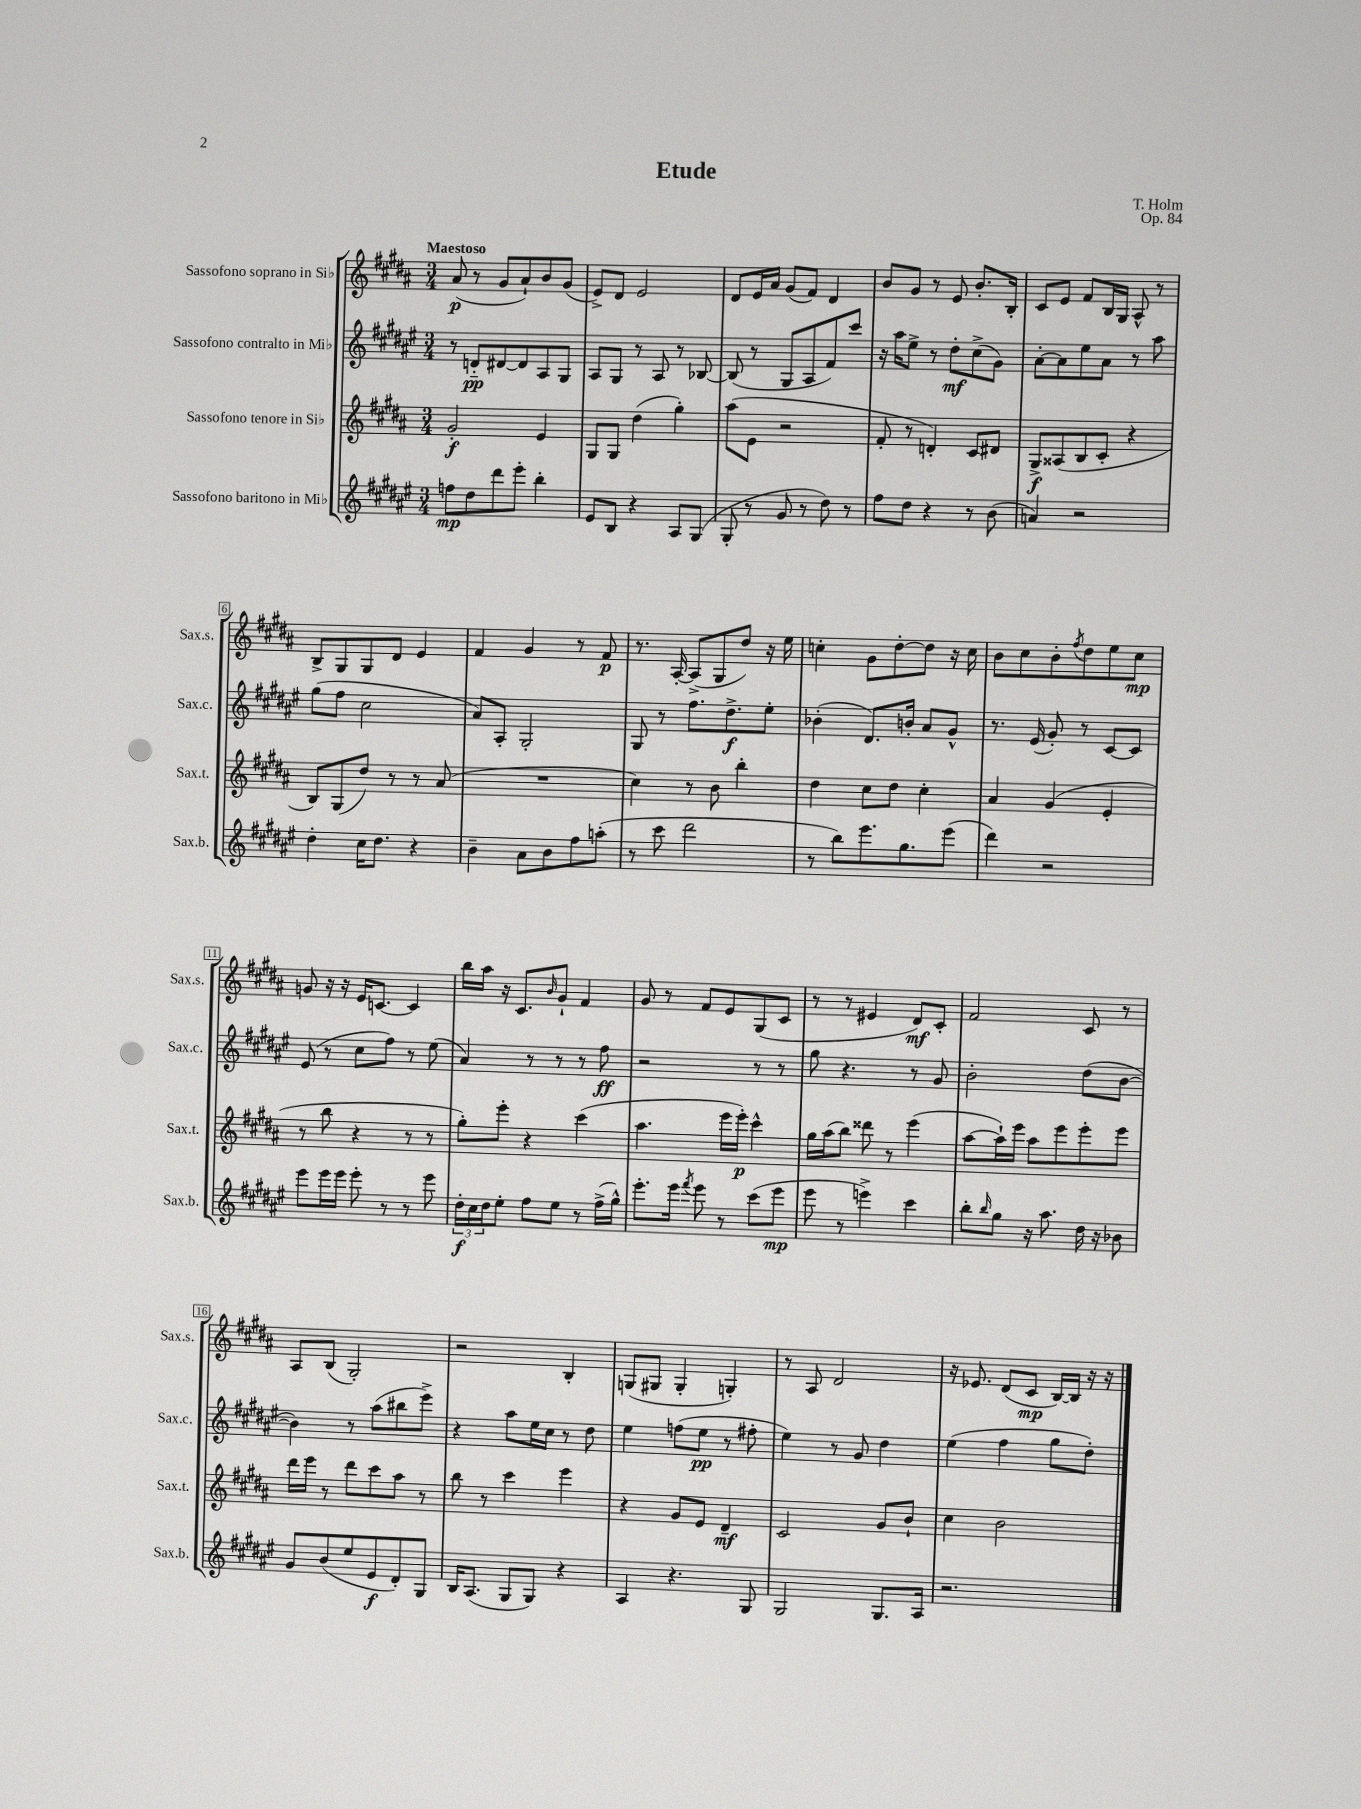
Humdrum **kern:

**kern	**dynam	**kern	**dynam	**kern	**dynam	**kern	**dynam
*part4	*part4	*part3	*part3	*part2	*part2	*part1	*part1
*staff4	*staff4	*staff3	*staff3	*staff2	*staff2	*staff1	*staff1
*I"Sassofono baritono in Mi♭	*	*I"Sassofono tenore in Si♭	*	*I"Sassofono contralto in Mi♭	*	*I"Sassofono soprano in Si♭	*
*I'Sax.b.	*	*I'Sax.t.	*	*I'Sax.c.	*	*I'Sax.s.	*
*clefG2	*	*clefG2	*	*clefG2	*	*clefG2	*
*k[f#c#g#d#a#e#]	*	*k[f#c#g#d#a#]	*	*k[f#c#g#d#a#e#]	*	*k[f#c#g#d#a#]	*
*M3/4	*	*M3/4	*	*M3/4	*	*M3/4	*
=1	=1	=1	=1	=1	=1	=1	=1
!	!	!	!	!	!	!LO:TX:a:B:t=Maestoso	!
8ffn\L	mp	2g#'/	f	8r	.	(8a#/	p
8dd#\	.	.	.	8dn/L	pp	8r	.
8ddd#\	.	.	.	[8d#X/	.	8g#/L	.
8eee#'\J	.	.	.	8d#/]	.	8a#`/)	.
4bb'\	.	4e/	.	8A#/	.	8b/	.
.	.	.	.	8G#/J	.	(8g#/J	.
=2	=2	=2	=2	=2	=2	=2	=2
8e#/L	.	8G#/L	.	8A#/L	.	8e^/L)	.
8B/J	.	8G#/J	.	8G#/J	.	8d#/J	.
4r	.	(4dd#\	.	8r	.	2e/	.
.	.	.	.	8A#/	.	.	.
8A#/L	.	4gg#'\)	.	8r	.	.	.
(8G#/J	.	.	.	[8B-X/	.	.	.
=3	=3	=3	=3	=3	=3	=3	=3
8G#'/	.	(8aa#\L	.	(8B-/]	.	8d#/L	.
8r	.	8e\J	.	8r	.	16e/L	.
.	.	.	.	.	.	16a#/JJ	.
8g#/	.	2r	.	8G#/L	.	(8g#/L	.
8r	.	.	.	8A#/	.	8f#/J)	.
8dd#\)	.	.	.	8f#/)	.	4d#/	.
8r	.	.	.	8ccc#/J	.	.	.
=4	=4	=4	=4	=4	=4	=4	=4
8ff#\L	.	8f#'/	.	16r	.	8b/L	.
.	.	.	.	16aa#\KL	.	.	.
8dd#\J	.	8r	.	8ee#^\J	.	8g#/J	.
4r	.	4dn'/)	.	8r	.	8r	.
.	.	.	.	8dd#'\L	mf	8e/	.
8r	.	8c#/L	.	(8cc#^\	.	8.b'/L	.
(8b\	.	8d#X/J	.	8g#\J)	.	.	.
.	.	.	.	.	.	16B'/Jk	.
=5	=5	=5	=5	=5	=5	=5	=5
4an/)	.	8G#^/L	f	[8a#'\L	.	8c#/L	.
.	.	(8A##X/	.	8a#\]	.	8e/J	.
2r	.	8B/	.	8ee#\	.	8f#/L	.
.	.	8c#'/J	.	8a#\J	.	16B/L	.
.	.	.	.	.	.	16G#/JJ	.
.	.	4r	.	8r	.	8A#^^/	.
.	.	.	.	8aa#\	.	8r	.
!!LO:LB:g=z
=6	=6	=6	=6	=6	=6	=6	=6
4dd#'\	.	8B/L)	.	(8gg#\L	.	8B^/L	.
.	.	(8G#/	.	8ff#\J	.	8G#/	.
16cc#\KL	.	8dd#/J)	.	2cc#\	.	8G#/	.
8.dd#\J	.	.	.	.	.	.	.
.	.	8r	.	.	.	8d#/J	.
4r	.	8r	.	.	.	4e/	.
.	.	(8a#/	.	.	.	.	.
=7	=7	=7	=7	=7	=7	=7	=7
4b~\	.	2.r	.	8a#/L)	.	4f#/	.
.	.	.	.	8A#'/J	.	.	.
8a#\L	.	.	.	2G#'/	.	4g#/	.
8b\	.	.	.	.	.	.	.
8ff#\	.	.	.	.	.	8r	.
(8aan'\J	.	.	.	.	.	8f#/	p
=8	=8	=8	=8	=8	=8	=8	=8
8r	.	4cc#\)	.	8G#/	.	8.r	.
8ccc#\	.	.	.	8r	.	.	.
.	.	.	.	.	.	[16A#'/	.
2ddd#\	.	8r	.	8.ff#\L	.	(8A#^/L]	.
.	.	8b\	.	.	.	8G#/	.
.	.	.	.	8.dd#^\	f	.	.
.	.	4bb'\	.	.	.	8dd#/J)	.
.	.	.	.	8ee#'\J	.	16r	.
.	.	.	.	.	.	16ee\	.
=9	=9	=9	=9	=9	=9	=9	=9
8r	.	4dd#\	.	(4b-X'\	.	4ccn'\	.
8bb\L)	.	.	.	.	.	.	.
8.eee#\	.	8cc#\L	.	8.d#/L)	.	8g#\L	.
.	.	8dd#\J	.	.	.	[8dd#'\	.
8.gg#\	.	.	.	16bn'/Jk	.	.	.
.	.	4cc#'\	.	8a#/L	.	8dd#\J]	.
(8eee#\J	.	.	.	8g#^^/J	.	16r	.
.	.	.	.	.	.	16cc\	.
=10	=10	=10	=10	=10	=10	=10	=10
4ddd#\)	.	4a#/	.	8.r	.	8b\L	.
.	.	.	.	.	.	8cc#\	.
.	.	.	.	(16e#/	.	.	.
2r	.	(4g#/	.	8g#'/)	.	8b'\	.
.	.	.	.	.	.	8qff#/	.
.	.	.	.	8r	.	8dd#\	.
.	.	4e'/	.	[8c#/L	.	8ee\	.
.	.	.	.	8c#/J]	.	8cc#\J	mp
!!LO:LB:g=z
=11	=11	=11	=11	=11	=11	=11	=11
8eee#\L	.	8r	.	(8e#/	.	8gn/	.
16eee#\L	.	8bb\	.	8r	.	16r	.
16eee#\JJ	.	.	.	.	.	16r	.
8eee#'\	.	4r	.	8cc#\L	.	16e/KL	.
.	.	.	.	.	.	[8.cn/J	.
8r	.	.	.	8ff#\J)	.	.	.
8r	.	8r	.	8r	.	4c/]	.
8eee#\	.	8r	.	(8ee#\	.	.	.
=12	=12	=12	=12	=12	=12	=12	=12
24dd#'\LL	f	8gg#'\L)	.	4a#/)	.	16bb\LL	.
24cc#\	.	.	.	.	.	.	.
.	.	.	.	.	.	16aa#\JJ	.
24dd#\J	.	.	.	.	.	.	.
8ee#'\J	.	8eee'\J	.	.	.	16r	.
.	.	.	.	.	.	8.c#/L	.
8ff#\L	.	4r	.	8r	.	.	.
.	.	.	.	.	.	16qqb/	.
8ee#\J	.	.	.	8r	.	8g#`/J	.
8r	.	(4ccc#\	.	8r	.	4f#/	.
(16ff#^\LL	.	.	.	8ff#\	ff	.	.
16gg#^^\JJ)	.	.	.	.	.	.	.
=13	=13	=13	=13	=13	=13	=13	=13
8.eee#'\L	.	4.aa#\	.	2r	.	8g#/	.
.	.	.	.	.	.	8r	.
16eee#\Jk	.	.	.	.	.	.	.
8qfff#/	.	.	.	.	.	.	.
8eee#\	.	.	.	.	.	8f#/L	.
8r	.	16eee\LL	.	.	.	8e/	.
.	.	16eee'\JJ)	p	.	.	.	.
(8ccc#\L	.	4ccc#^^\	.	8r	.	(8G#/	.
8eee#\J	mp	.	.	8r	.	8c#/J	.
=14	=14	=14	=14	=14	=14	=14	=14
8eee#\	.	16gg#\LL	.	8gg#\	.	8r	.
.	.	(16aa#\J	.	.	.	.	.
8r	.	8bb\J)	.	4.r	.	8r	.
4eeen^\)	.	8ddd##X\	.	.	.	4e#X/	.
.	.	8r	.	.	.	.	.
4ccc#\	.	(4eee\	.	8r	.	8d#/L)	mf
.	.	.	.	8g#/	.	8c#'/J	.
=15	=15	=15	=15	=15	=15	=15	=15
8bb'\L	.	[8aa#\L	.	2b'\	.	2f#/	.
16qqbb/	.	.	.	.	.	.	.
8gg#\J	.	16aa#`\L])	.	.	.	.	.
.	.	16eee\JJ	.	.	.	.	.
16r	.	8aa#\L	.	.	.	.	.
8.aa#\	.	.	.	.	.	.	.
.	.	8eee\	.	.	.	.	.
16dd#\	.	8eee'\	.	(8dd#\L	.	8c#/	.
16r	.	.	.	.	.	.	.
8b-X\	.	8eee\J	.	[8b\J	.	8r	.
!!LO:LB:g=z
=16	=16	=16	=16	=16	=16	=16	=16
8g#/L	.	16ddd#\LL	.	4b\])	.	8A#/L	.
.	.	16eee\JJ	.	.	.	.	.
(8b/	.	8r	.	.	.	(8B/J	.
8ee#/	.	8ddd#\L	.	8r	.	2G#'/)	.
8e#/	f	8ccc#\	.	(8aa#\L	.	.	.
8d#'/)	.	8aa#\J	.	8bb#X\	.	.	.
8G#/J	.	8r	.	8eee#^\J)	.	.	.
=17	=17	=17	=17	=17	=17	=17	=17
16B/KL	.	8bb\	.	4r	.	2r	.
(8.A#/J	.	.	.	.	.	.	.
.	.	8r	.	.	.	.	.
8G#/L	.	4ccc#\	.	8aa#\L	.	.	.
8G#/J)	.	.	.	16ee#\L	.	.	.
.	.	.	.	16cc#\JJ	.	.	.
4r	.	4eee\	.	8r	.	4B'/	.
.	.	.	.	8dd#\	.	.	.
=18	=18	=18	=18	=18	=18	=18	=18
4A#/	.	4r	.	4ee#\	.	(8Gn/L	.
.	.	.	.	.	.	8G#X/J	.
4.r	.	8g#/L	.	(8ffn\L	.	4G#'/	.
.	.	8e/J	.	8ee#\J	pp	.	.
.	.	4d#~/	mf	8r	.	4Gn'/)	.
8G#/	.	.	.	8ff#X'\	.	.	.
=19	=19	=19	=19	=19	=19	=19	=19
2G#/	.	2c#/	.	4ee#\)	.	8r	.
.	.	.	.	.	.	8A#/	.
.	.	.	.	8r	.	2d#/	.
.	.	.	.	8g#/	.	.	.
8.G#/L	.	8g#/L	.	4dd#\	.	.	.
.	.	8b`/J	.	.	.	.	.
16A#/Jk	.	.	.	.	.	.	.
=20	=20	=20	=20	=20	=20	=20	=20
2.r	.	4cc#\	.	(4ee#\	.	16r	.
.	.	.	.	.	.	8.e-X/	.
.	.	2b\	.	4ff#\	.	(8d#/L	.
.	.	.	.	.	.	8c#/J	mp
.	.	.	.	8gg#\L	.	[16B/LL)	.
.	.	.	.	.	.	16B/JJ]	.
.	.	.	.	8dd#'\J)	.	16r	.
.	.	.	.	.	.	16r	.
==	==	==	==	==	==	==	==
*-	*-	*-	*-	*-	*-	*-	*-
